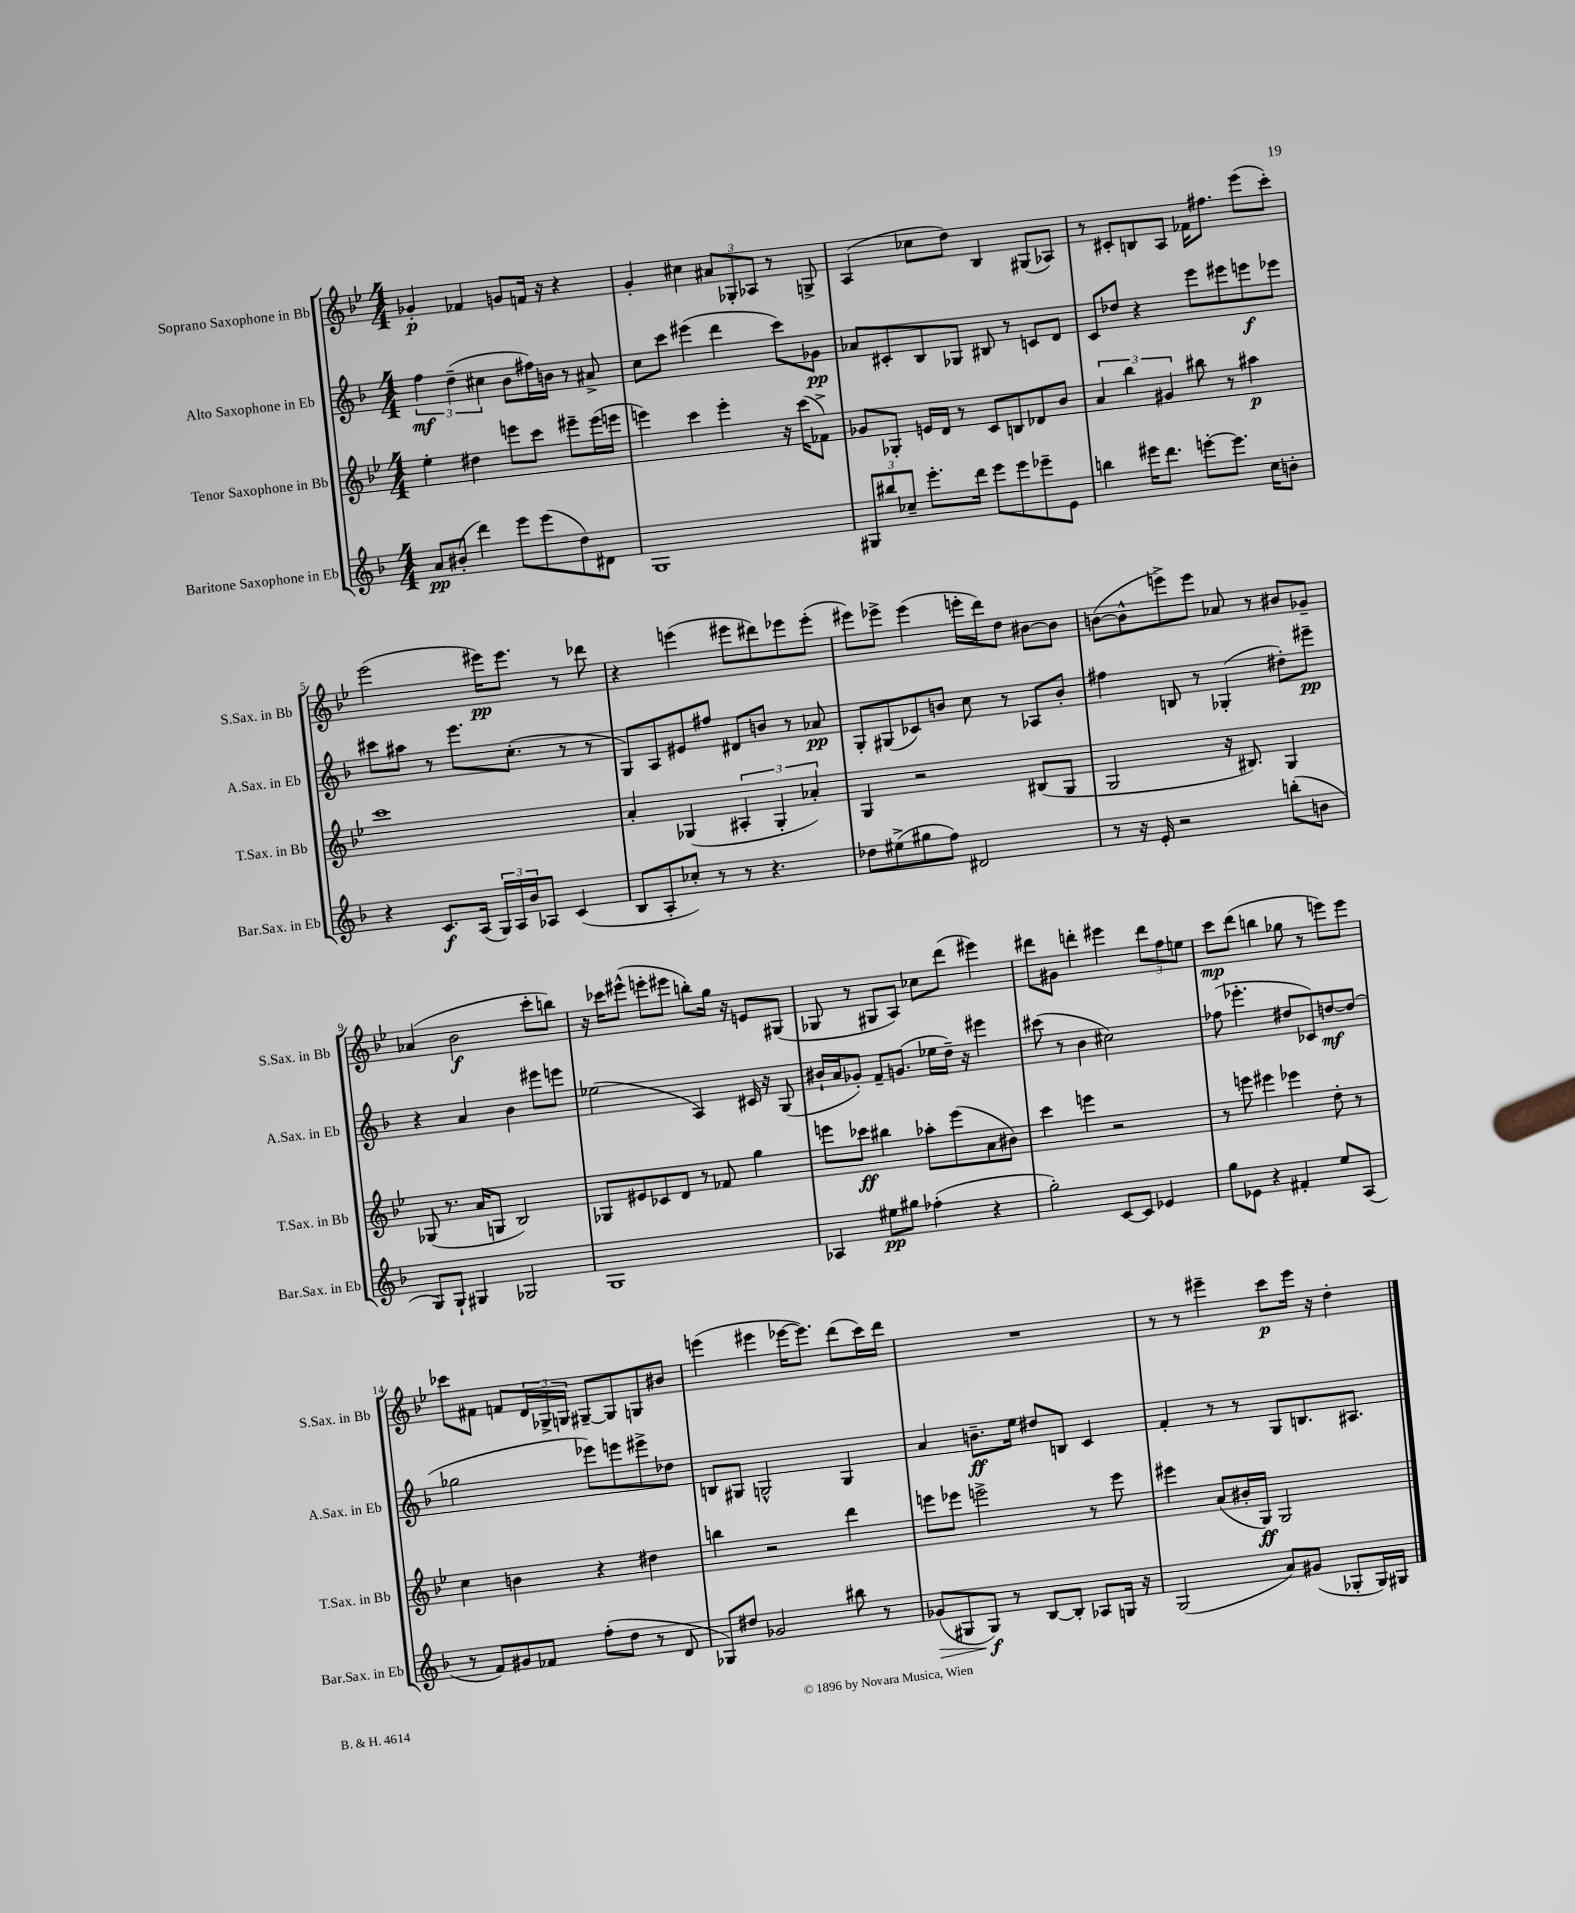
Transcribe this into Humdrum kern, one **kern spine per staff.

**kern	**kern	**kern	**kern
*staff4	*staff3	*staff2	*staff1
*clefG2	*clefG2	*clefG2	*clefG2
*k[b-]	*k[b-e-]	*k[b-]	*k[b-e-]
*M4/4	*M4/4	*M4/4	*M4/4
8a	4ee-'	6ff	4g-'
(8b#'	.	.	.
.	.	(6dd~	.
4ddd)	4dd#	.	4f-
.	.	6cc#	.
8eee	8eee	8b-	8g
(8eee	8ccc	16ff#)	16f
.	.	16b	16r
8dd)	8eee#~	8r	4r
8d#	(16eee#	8a#^	.
.	16eee	.	.
=	=	=	=
1G	4eee)	8cc	4g'
.	.	8ccc	.
.	4ccc	(4eee#	4cc#
.	4eee'	4ddd	12a#
.	.	.	12G-'
.	.	.	12A-
.	16r	8ccc)	8r
.	(16ccc	.	.
.	8f-^)	8g-	8G^
=	=	=	=
12G#	8g-	8a-	(4A
12bb#	.	.	.
.	8G-'	8c#'	.
12cc-~	.	.	.
8.eee'	16e	8B-	8cc-
.	16d	.	.
.	8r	8G-	8dd)
16ddd	.	.	.
8eee	8c	8B#	4B-
8eee	8B	8r	.
8eee-~	8d-	8c	(8G#
8e	8b-	8d	8A-)
=	=	=	=
4bb	6a	8c	8r
.	.	8dd-	8c#'
.	6bb-	.	.
16eee#	.	4r	8B
8.ddd	.	.	.
.	6g#	.	.
.	.	.	8A
[8eee'	8bb#	8eee	16f-
.	.	.	8.ff#
8.eee]	8r	8eee#	.
.	4aa#	8eee	(8eee-
16cc	.	.	.
8b'	.	8eee-	8ccc')
=	=	=	=
4r	1ccc	8ccc#	(2eee-
.	.	8aa#	.
8.c	.	8r	.
.	.	8.eee	.
(16A	.	.	.
24G)	.	.	16eee#)
24A	.	.	.
.	.	(8.cc'	8.eee#
24b-	.	.	.
8A-	.	.	.
(4c	.	8r	8r
.	.	8r	8ddd-
=	=	=	=
8B-	4a'	8G)	4r
8A'	.	8A	.
8cc-')	(4G-	8e#	(4eee
8r	.	8ff#	.
8r	6A#'	8d#	8eee#
4.r	.	8b	8ddd#)
.	6G-'	.	.
.	.	8r	8eee-
.	6a-')	.	.
.	.	8a-	(8eee-'
=	=	=	=
8dd-	4G	8G'	8eee#)
(8ee#^	.	(8G#	8eee-^
8gg#	2r	8c-)	(4eee-
8ff)	.	8b	.
2d#	.	8cc	16eee'
.	.	.	16ddd)
.	.	8r	8dd
.	(8B#	8A-	[8b#
.	8G	8b'	8b#]
=	=	=	=
8r	2G	4ff#	([8b
16r	.	.	8b^^]
16e'	.	.	.
2r	.	8B	8eee^)
.	.	8r	8eee
.	16r	(4G-'	8a-
.	8.B#)	.	.
.	.	.	8r
(8bb'	4G	8dd#')	8b#
8b	.	8eee#~	8g-~
=	=	=	=
8G)	(8G-	4r	(4a-
8G`	8.r	.	.
4G#	.	4a	2b-
.	16a	.	.
.	8G	.	.
2G-	2B-)	4b-	.
.	.	8eee#	8ccc'
.	.	8eee	8bb)
=	=	=	=
1G	8G-	(2ee-	16r
.	.	.	16ccc-
.	8e#	.	(8eee#^^
.	8c-	.	8eee'
.	8d	.	8eee#
.	8r	4A)	8bb')
.	8f-	.	16gg
.	.	.	16r
.	4gg	16c#	8e
.	.	16r	.
.	.	(8G	(8G#
=	=	=	=
4A-	8eee	16b#`	8G-
.	.	16a	.
.	8ccc-	8g-')	8r
8ee#	4bb#	8f~	8G#
8gg#	.	(8.g	8A)
(4ff-'	8aa-'	.	8cc-
.	.	16ee-	.
.	(8eee	16dd~)	(8ddd
.	.	16r	.
4r	8a	4eee#	4eee#)
.	8b#)	.	.
=	=	=	=
2gg')	4ccc	(8ccc#	8ddd#
.	.	8r	8g#
.	4eee	4b-	4ddd'
[8c	2r	2cc#)	4eee#
8c]	.	.	.
4e-	.	.	12ddd
.	.	.	12ff
.	.	.	12ee
=	=	=	=
8gg	8r	(8ff-	8ccc
8e-	8eee	4.eee-'	(8ddd
4r	4eee#	.	4bb
4f#'	4eee-	8dd#	8gg-
.	.	8c-)	8r
8ee	8dd'	[8dd	8eee)
(8A	8r	(8dd]	8eee
=	=	=	=
8r	4cc	2gg-	8ccc-
8f)	.	.	8f#
8g#	4b	.	8f
8f-	.	.	24d
.	.	.	24G-^
.	.	.	24G
(8ff'	4r	8eee-)	[8G#~
8dd	.	8eee	8G#]
8r	4dd#	8eee#^	8G
8d	.	8dd-	8b#
=	=	=	=
8G-)	4bb	8B	(4eee
8dd#	.	8G#	.
2g-	2r	2G^^	4eee#
.	.	.	[16eee-
.	.	.	8.eee-])
8bb#	4ddd	4G	(8ddd
8r	.	.	16ccc)
.	.	.	16ddd
=	=	=	=
(8g-	8eee	4a	1r
8G#	8eee-	.	.
8G#)	2eee^	8.b~	.
8r	.	.	.
.	.	16ee	.
[8B-	.	8dd#	.
8B-']	.	8B	.
8A-	8r	4c	.
16G	8eee	.	.
16r	.	.	.
=	=	=	=
(2G	4eee#	4f'	8r
.	.	.	8r
.	(8a	8r	4eee#~
.	16b#'	8r	.
.	16G)	.	.
8a)	2G	8G	8ccc
(8g#	.	8.B	16eee#
.	.	.	16r
8G-'	.	.	4dd'
.	.	8.A#	.
16G-)	.	.	.
16G#	.	.	.
==	==	==	==
*-	*-	*-	*-
